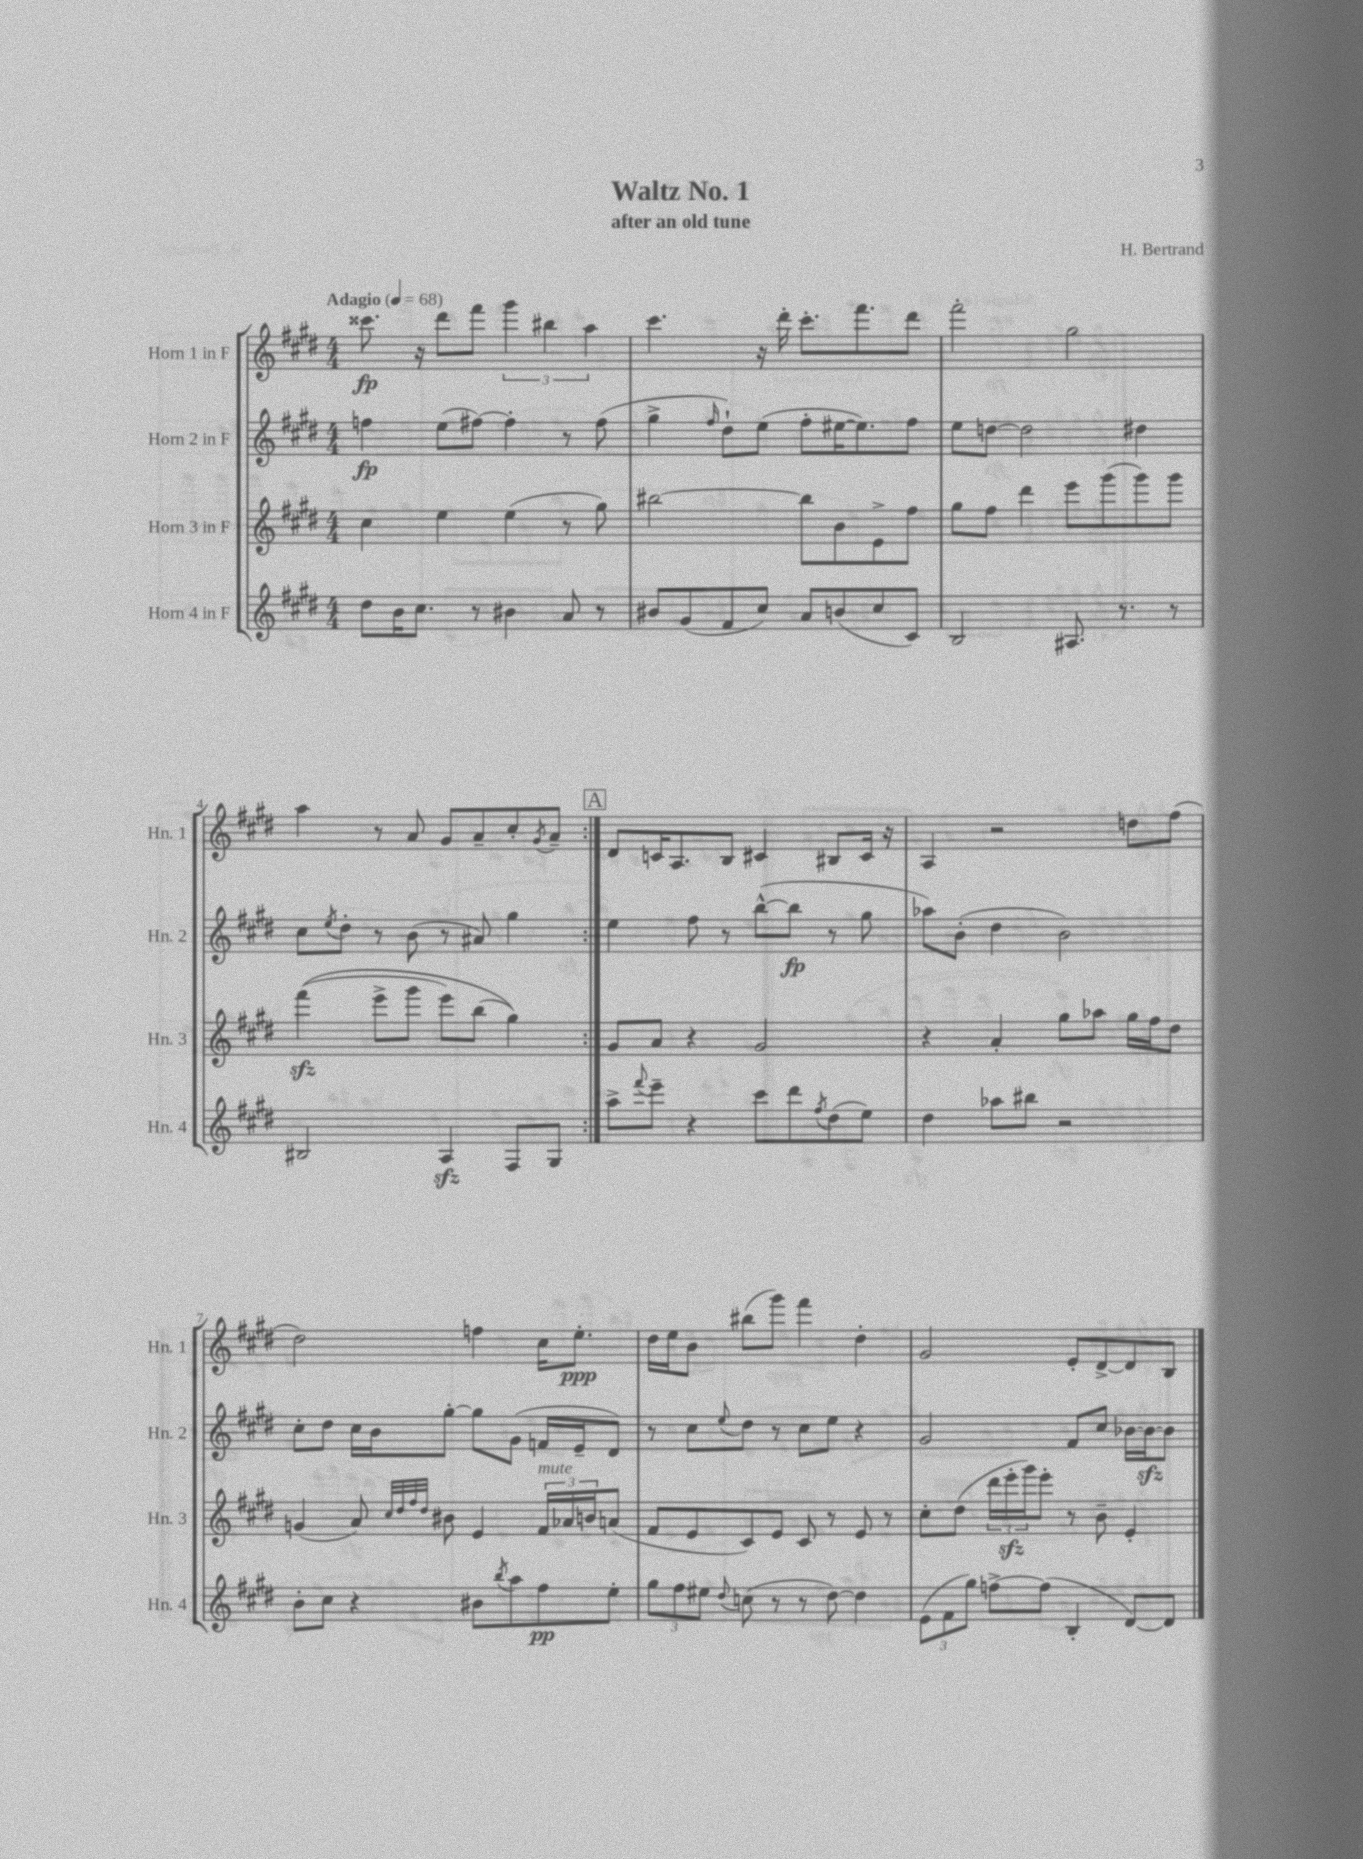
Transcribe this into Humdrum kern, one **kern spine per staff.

**kern	**kern	**kern	**kern
*staff4	*staff3	*staff2	*staff1
*clefG2	*clefG2	*clefG2	*clefG2
*k[f#c#g#d#]	*k[f#c#g#d#]	*k[f#c#g#d#]	*k[f#c#g#d#]
*M4/4	*M4/4	*M4/4	*M4/4
*MM68	*MM68	*MM68	*MM68
8dd#	4cc#	4ff	8.ccc##
16b	.	.	.
8.cc#	.	.	16r
.	4ee	(8ee	8ddd#
8r	.	[8ff#)	8fff#
4b#	(4ee	4ff#']	6ggg#
.	.	.	6bb#
8a	8r	8r	.
.	.	.	6aa
8r	8gg#)	(8ff#	.
=	=	=	=
8b#	[2bb#	4gg#^	4.ccc#
(8g#	.	.	.
.	.	16qqff#	.
8f#	.	8dd#`)	.
8cc#)	.	(8ee	16r
.	.	.	16ddd#'
8a	8bb#]	8ff#'	8.ccc#'
(8b	8b	[16ee#	.
.	.	8.ee#])	8.fff#
8cc#	8e^	.	.
8c#)	8ff#	8ff#	8ddd#
=	=	=	=
2B	8gg#	8ee	2fff#'
.	8ff#	[8dd	.
.	4ddd#	2dd]	.
8.A#	8eee	.	2gg#
.	(8ggg#	.	.
8.r	.	.	.
.	8ggg#)	4dd#	.
8r	8ggg#	.	.
=	=	=	=
2B#	&((4fff#	8cc#	4aa
.	.	8qee	.
.	.	8dd#'	.
.	8eee^	8r	8r
.	8ggg#	(8b	8a
4A	8eee)	8r	8g#
.	(8bb	8a#)	8a~
8F#	4gg#)&)	4gg#	8cc#'
.	.	.	8qg#
8G#	.	.	8a~
=:|!	=:|!	=:|!	=:|!
8aa^	8g#	4ee	8d#
8qqfff#	.	.	.
8eee~	8a	.	16c
.	.	.	8.A
4r	4r	8ff#	.
.	.	8r	8B
8ccc#	2g#	([8bb^^	4c#
8ddd#	.	8bb]	.
8qff#	.	.	.
(8dd#	.	8r	8B#
8ee)	.	8gg#	16c#
.	.	.	16r
=	=	=	=
4dd#	4r	8aa-)	4A
.	.	(8b'	.
8aa-	4a'	4dd#	2r
8bb#	.	.	.
2r	8gg#	2b)	.
.	8aa-	.	.
.	16gg#	.	8dd
.	16ff#	.	.
.	8dd#	.	(8ff#
=	=	=	=
8b'	(4g	8cc#'	2dd#)
8cc#	.	8dd#	.
4r	8a)	16cc#	.
.	.	16b	.
.	32qqcc#	.	.
.	32qqdd#	.	.
.	32qqff#	.	.
.	32qqdd#	.	.
.	8b#	[8gg#'	.
8b#	4e	8gg#]	4ff
8qbb	.	.	.
8aa	.	(8g#	.
8ff#	24f#	16f	16cc#
.	24a-	.	.
.	.	16e~	8.ee'
.	24b	.	.
8ee'	(8a	8d#)	.
=	=	=	=
12gg#	8f#	8r	16dd#
.	.	.	16ee
12ff#	.	.	.
.	8e	8cc#	8b
12ee#	.	.	.
8qqdd#	.	8qqee	.
(8cc	8c#)	8dd#	(8bb#
8r	8e	8r	8ggg#)
8r	8c#	8cc#	4fff#
[8dd#)	8r	8ee	.
4dd#]	8e	4r	4dd#'
.	8r	.	.
=	=	=	=
(12e	8cc#'	2g#	2g#
12f#	.	.	.
.	(8dd#	.	.
12gg#)	.	.	.
[8ff^	24ddd#	.	.
.	24eee'	.	.
.	24ggg#)	.	.
(8ff]	8eee'	.	.
4B'	8r	8f#	8e'
.	8b~	8cc#	[8d#^
[8d#)	4e'	[16b-	8d#]
.	.	16b-_	.
8d#]	.	8b-]	8B
==	==	==	==
*-	*-	*-	*-
